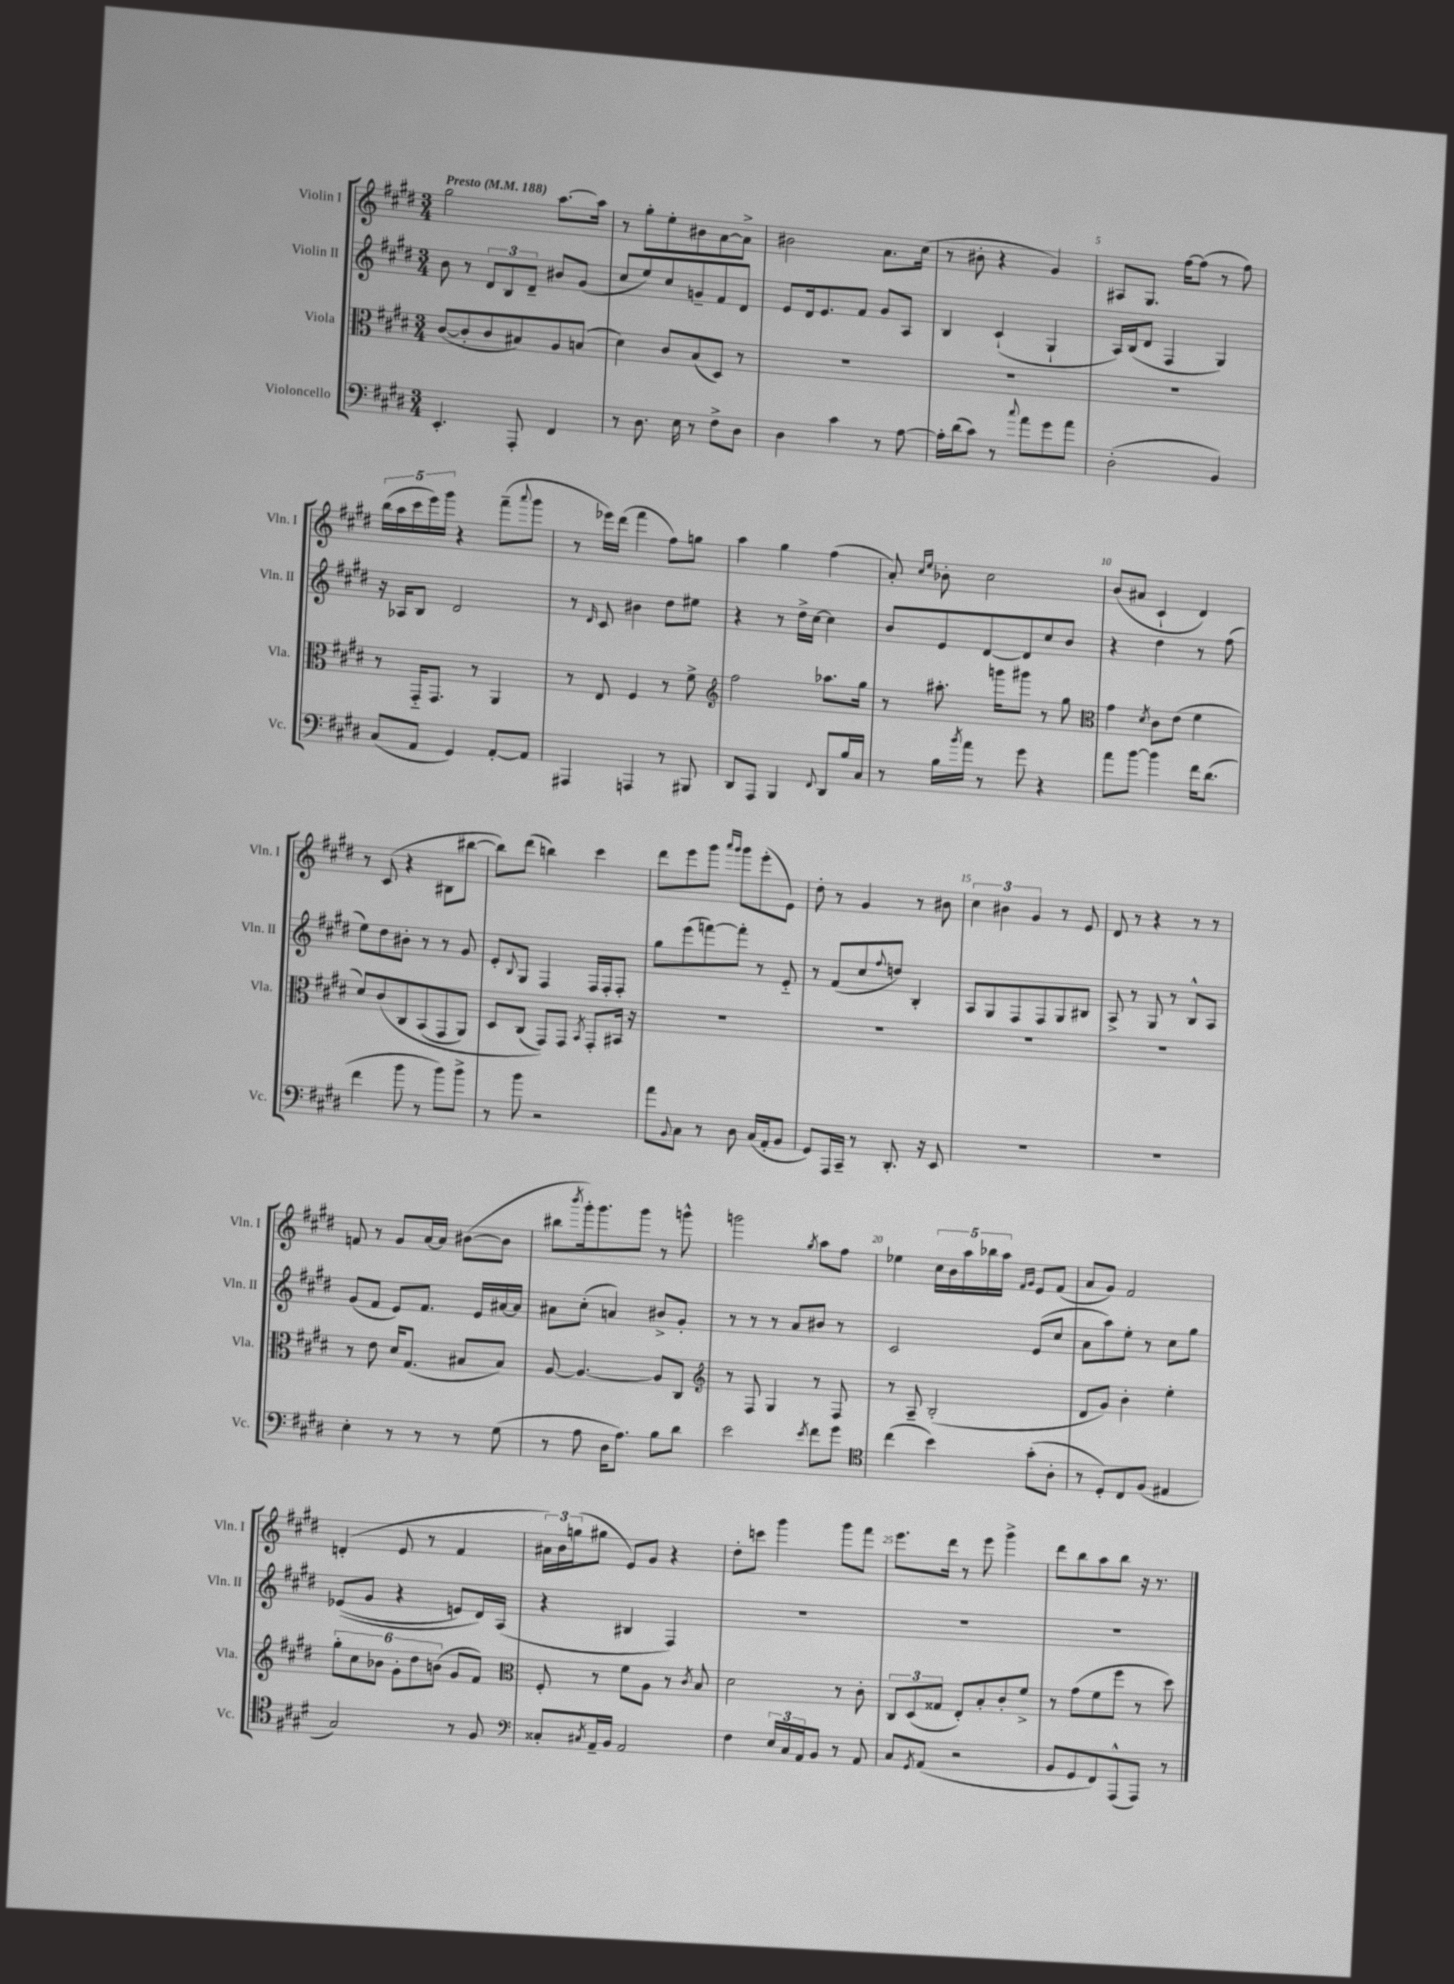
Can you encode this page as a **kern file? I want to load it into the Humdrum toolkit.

**kern	**kern	**kern	**kern
*part4	*part3	*part2	*part1
*staff4	*staff3	*staff2	*staff1
*I"Violoncello	*I"Viola	*I"Violin II	*I"Violin I
*I'Vc.	*I'Vla.	*I'Vln. II	*I'Vln. I
*clefF4	*clefC3	*clefG2	*clefG2
*k[f#c#g#d#]	*k[f#c#g#d#]	*k[f#c#g#d#]	*k[f#c#g#d#]
*M3/4	*M3/4	*M3/4	*M3/4
*MM188	*MM188	*MM188	*MM188
=1	=1	=1	=1
!	!	!	!LO:TX:a:B:t=Presto
4.EE'/	([8c#/L	8b\	2gg#\
.	8c#'/]	8r	.
.	8c#/	12d#/L	.
.	.	12B/	.
8AAA'/	8B#X/)	.	.
.	.	12d#~/J	.
4FF#/	8A/	8b#X/L	[8.aa\L
.	(8Bn/J	(8g#/J	.
.	.	.	16aa\Jk]
=2	=2	=2	=2
8r	4d#\)	8cc#/L	8r
8.D#\	.	8ee/)	8gg#'\L
.	8c#/L	8cc#/	8ee'\
16E\	.	.	.
8r	(8B/	8gn~/	8b#X\
8F#^\L	8D#/J)	8f#/	[8a\
8D#\J	8r	8d#/J	8a^\J]
=3	=3	=3	=3
4D#\	2.r	8e/L	2b#X\
.	.	16d#/k	.
.	.	8.e/	.
4c#\	.	.	.
.	.	8f#/J	.
8r	.	8g#/L	8.a\L
[8A\	.	8A/J	.
.	.	.	(16cc#\Jk
=4	=4	=4	=4
16A'\LL]	2.r	4B/	8r
(16d#\J	.	.	.
8c#\J)	.	.	8b#X'\
8r	.	(4c#`/	4r
8qqcc#/	.	.	.
8a\L	.	.	.
8g#\	.	4G#`/	4g#/)
8a\J	.	.	.
=5	=5	=5	=5
(2D#'\	2.r	16A/LL)	8A#X/L
.	.	(16B/J	.
.	.	8d#/J	8.G#/J
.	.	4F#/	.
.	.	.	[16ff#\KL
.	.	.	(8ff#\J]
4BB/)	.	4G#/)	8r
.	.	.	8ff#\)
!!LO:LB:g=z
=6	=6	=6	=6
(8C#/L	8r	16r	(20bb\LL
.	.	.	20aa\
.	.	16A-X/KL	.
.	.	.	20ccc#\
8AA/J	16GG#/KL	8B/J	.
.	.	.	20eee\)
.	8.GG#/J	.	.
.	.	.	20ggg#\JJ
4GG#/)	.	2d#/	4r
.	8r	.	.
[8AA'/L	4AA/	.	(8fff#~\L
.	.	.	8qqaaa/
8AA/J]	.	.	8ggg#\J
=7	=7	=7	=7
4AAA#X/	8r	8r	8r
.	.	16qqd#/	.
.	8E/	8c#/	16eee-X\LL)
.	.	.	(16ddd#\JJ
4AAAn/	4F#/	4b#X\	4fff#\
8r	8r	8dd#\L	8ff#\L)
8BBB#X/	8f#^\	8ee#X\J	8ggn\J
=8	=8	=8	=8
*	*clefG2	*	*
8DD#/L	2ff#\	4r	4aa\
8AAA/J	.	.	.
4BBB/	.	8r	4gg#\
.	.	16dd#^\LL	.
.	.	[16cc#\JJ	.
8qqFF#/	.	.	.
8DD#/L	8.aa-X\L	4cc#\]	(4ff#\
16B/L	.	.	.
16C#/JJ	16gg#\Jk	.	.
=9	=9	=9	=9
8r	8r	8b/L	8a'/)
.	.	.	16qqcc#/LL
.	.	.	16qqee/JJ
16B\LL	8.aa#X'\	8e/	8b-X'\
8qb/	.	.	.
16a\JJ	.	.	.
8r	.	[8d#/	2cc#\
.	16gggn\KL	.	.
8g#\	8ggg#X\J	8d#/]	.
4r	8r	8cc#/	.
.	8gg#\	8b/J	.
=10	=10	=10	=10
*	*clefC3	*	*
8a\L	4g#\	4r	(8b/L
[8b\J	.	.	8a#X/J
.	8qd#/	.	.
4b\]	8c#\L	4dd#\	4c#`/
.	(8e\J	.	.
16f#\KL	4f#\	8r	4d#/)
(8.d#\J	.	.	.
.	.	(8ff#\	.
!!LO:LB:g=z
=11	=11	=11	=11
4f#\	8d#/L)	8ee\L)	8r
.	(8c#/	8dd#\	(8c#/
8b\	8C#/	8b#X'\J	4r
8r	(8BB/	8r	.
8b\L)	8GG#/	8r	8B#X\L
8b^\J	8AA/J)	8g#/	[8bb#X\J
=12	=12	=12	=12
8r	8D#/L	8e'/L	8bb#\L])
.	.	8qqB/	.
8b\	(8C#/J	8G#/J	(8ddd#\J
2r	8GG#/L))	4F#/	4bbn\)
.	8GG#/J	.	.
.	8qBB/	.	.
.	8GG#'/L	16F#/LL	4ccc#\
.	.	16F#'/J	.
.	16BB#X/Jk	8F#'/J	.
.	16r	.	.
=13	=13	=13	=13
8a\L	2.r	8gg#\L	8ddd#\L
8qqBB/	.	.	.
8C#\J	.	(8eee\	8eee\
8r	.	[8fffn\)	8ggg#\J
.	.	.	16qqaaa/LL
.	.	.	16qqggg#/JJ
8D#\	.	8fff'\J]	8ggg#\L
(16C#/LL	.	8r	(8eee'\
16AA'/J	.	.	.
8BB/J	.	8e/	8e\J)
=14	=14	=14	=14
8GG#/L)	2.r	8r	8dd#'\
16AAA/L	.	(8f#/L	8r
16CC#~/JJ	.	.	.
8r	.	8cc#/	4g#/
.	.	8qqff#/	.
8.DD#'/	.	8ddn/J)	.
.	.	4B'/	8r
16r	.	.	.
8EE/	.	.	8b#X\
=15	=15	=15	=15
2.r	2.r	8A/L	6cc#\
.	.	8G#/	.
.	.	.	6b#X\
.	.	8F#/	.
.	.	.	6g#/
.	.	8F#/	.
.	.	8G#/	8r
.	.	8B#X/J	8e/
=16	=16	=16	=16
2.r	2.r	8A^/	8d#/
.	.	8r	8r
.	.	8G#/	4r
.	.	8r	.
.	.	8B^^/L	8r
.	.	8A/J	8r
!!LO:LB:g=z
=17	=17	=17	=17
4E'\	8r	(8g#/L	8fn/
.	8e\	8f#/J	8r
8r	16d#/KL	8e/L)	8g#/L
.	(8.G#/J	.	.
8r	.	8.f#/J	[16a/L
.	.	.	16a/JJ]
8r	8B#X/L	.	([8b#X\L
.	.	16e/LL	.
(8G#\	8B#/J)	[16a#X/	8b#\J]
.	.	16a#/JJ]	.
=18	=18	=18	=18
8r	[8A/	8a#X\L	8bb#X\L
.	.	.	8qbbb/
8A\	4.A/_	(8cc#'\J	16ggg#'\k)
.	.	.	8.ggg#\
16D#\KL	.	4an/)	.
8.A\J)	.	.	.
.	.	.	8ggg#\J
8B\L	8A/L]	8b#X^/L	8r
8d#\J	8C#/J	8g#'/J	8gggn^^\
=19	=19	=19	=19
*	*clefG2	*	*
2e\	8r	8r	2gggn\
.	8F#/	8r	.
.	4G#/	8r	.
.	.	8a/L	.
8qe/	.	.	8qgg#/
8f#\L	8r	8b#X/J	8aa\L
8g#\J	8F#/	8r	8ff#\J
=20	=20	=20	=20
*clefC4	*	*	*
(4cc#\	8r	2c#/	4ee-X\
.	8A~/	.	.
4b\)	(2B'/	.	20cc#\LL
.	.	.	20b\
.	.	.	20aa\
.	.	.	20bb-X\
.	.	.	20aa\JJ
.	.	.	16qqf#/LL
.	.	.	16qqg#/JJ
(8g#'\L	.	(8e/L	8e/L
8A'\J	.	8cc#/J	(8f#/J
=21	=21	=21	=21
8r	8d#/L	8a\L	8a/L
8D#'/L)	8g#/J)	8aa\)	8g#/J)
8C#/	4b'\	8ee'\J	2f#/
(8F#/J	.	8r	.
4E#X/	4ee'\	8cc#\L	.
.	.	8gg#\J	.
!!LO:LB:g=z
=22	=22	=22	=22
2G#/)	12gg#'\L	((8e-X/L	(4dn'/
.	12cc#\	.	.
.	.	8g#/J	.
.	12b-X\J	.	.
.	12g#'\L	4r	8e/
.	12dd#\	.	.
.	.	.	8r
.	(12bn\J	.	.
8r	8g#/L	8en/L)	4f#/
8F#/	8f#/J)	16d#/L)	.
.	.	(16A/JJ	.
=23	=23	=23	=23
*clefF4	*clefC3	*	*
8C##X'/L	8F#'/	4r	24a#X\LL)
.	.	.	24b\
.	.	.	(24ggn\J
8qC#X/	.	.	.
16AA~/L	8r	.	8gg#X\J
16BB/JJ	.	.	.
2AA/	8f#\L	4B#X/	8e/L)
.	8A\J	.	8g#/J
.	8r	4F#/)	4r
.	8qc#/	.	.
.	8B/	.	.
=24	=24	=24	=24
4F#\	2d#\	2.r	8dd#'\L
.	.	.	8cccn\J
24E/LL	.	.	4ggg#\
24C#/	.	.	.
24AA/J	.	.	.
8BB/J	.	.	.
8r	8r	.	8ggg#\L
8AA/	8c#'\	.	8fff#\J
=25	=25	=25	=25
8C#/L	12C#/L	2.r	8.eee\L
.	(12D#/	.	.
8qGG#/	.	.	.
(8AA/J	.	.	.
.	12G##X/J	.	.
.	.	.	16ddd#\Jk
2r	8E'/L)	.	8r
.	8B'/	.	8eee\
.	8c#'/	.	4ggg#^\
.	8f#^/J	.	.
=26	=26	=26	=26
8BB/L	8r	2.r	8ddd#\L
8GG#/	(8g#\L	.	8bb\
8FF#/)	8f#\	.	8aa\
(8AAA^^/	8ff#\J	.	8bb\J
8AAA/J)	8r	.	16r
.	.	.	8.r
8r	8dd#\)	.	.
==	==	==	==
*-	*-	*-	*-
